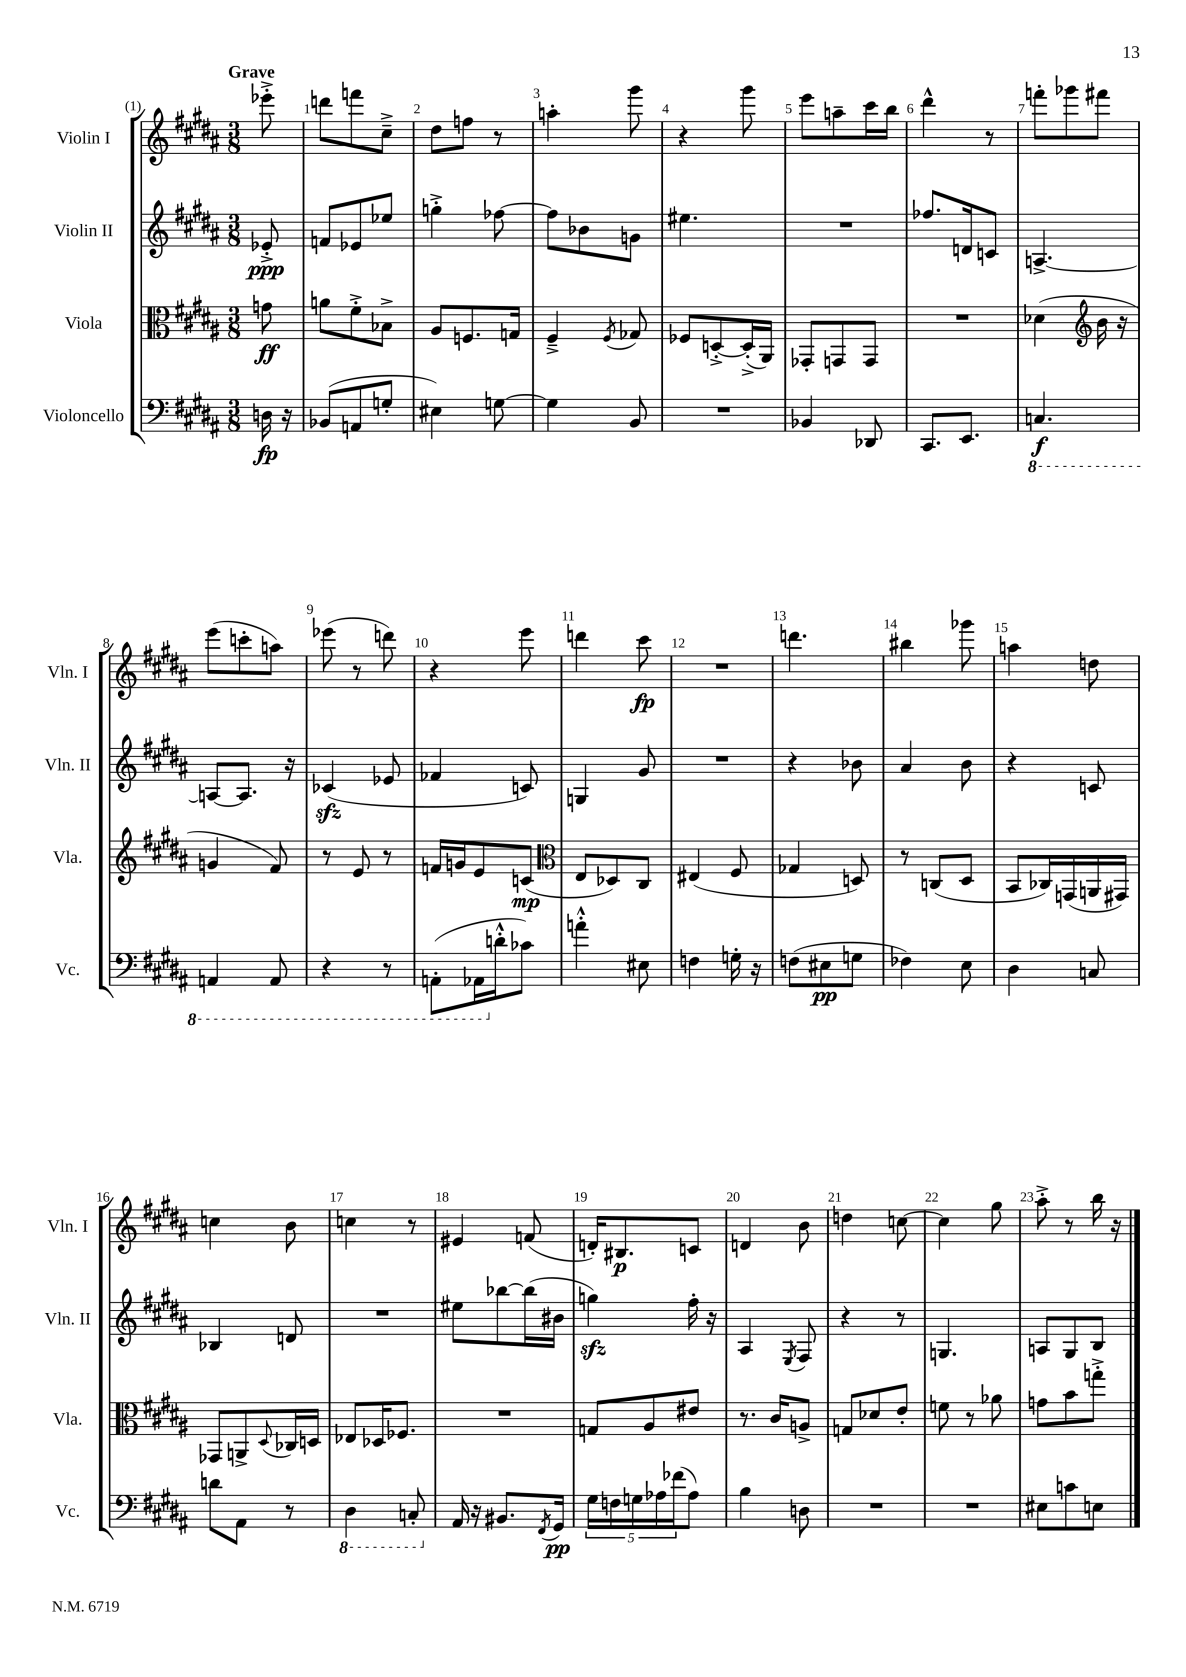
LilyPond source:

<<
\new StaffGroup <<
\new Staff = "s0" \with { instrumentName = "Violin I" shortInstrumentName = "Vln. I" } {
    \clef treble \key b \major \numericTimeSignature \time 3/8 \partial 8 \tempo "Grave"
    ees'''8-.-> |
    d'''8 f'''8 cis''8---> |
    dis''8 f''8 r8 |
    a''4-. gis'''8 |
    r4 gis'''8 |
    e'''8 a''8-- cis'''16 b''16 |
    dis'''4-^ r8 |
    f'''8-. ges'''8 fis'''8 |
    e'''8( c'''8-. a''8) |
    ees'''8( r8 d'''8) |
    r4 e'''8 |
    d'''4 cis'''8\fp |
    R4. |
    d'''4. |
    bis''4 ges'''8 |
    a''4 d''8 |
    c''4 b'8 |
    c''4 r8 |
    eis'4 f'8( |
    d'16-.) bis8.\p c'8 |
    d'4 b'8 |
    d''4 c''8~ |
    c''4 gis''8 |
    ais''8-.-> r8 b''16 r16 \bar "|." |
}
\new Staff = "s1" \with { instrumentName = "Violin II" shortInstrumentName = "Vln. II" } {
    \clef treble \key b \major \numericTimeSignature \time 3/8 \partial 8
    ees'8-.->\ppp |
    f'8 ees'8 ees''8 |
    g''4-.-> fes''8~ |
    fes''8 bes'8 g'8 |
    eis''4. |
    R4. |
    fes''8. d'16 c'8 |
    a4.~-> |
    a8~ a8. r16 |
    ces'4\sfz( ees'8 |
    fes'4 c'8) |
    g4 gis'8 |
    R4. |
    r4 bes'8 |
    ais'4 b'8 |
    r4 c'8 |
    bes4 d'8 |
    R4. |
    eis''8 bes''8~ bes''16( bis'16 |
    g''4\sfz) fis''16-. r16 |
    ais4 \acciaccatura { e8 } fis8 |
    r4 r8 |
    g4. |
    a8 gis8 b8 \bar "|." |
}
\new Staff = "s2" \with { instrumentName = "Viola" shortInstrumentName = "Vla." } {
    \clef alto \key b \major \numericTimeSignature \time 3/8 \partial 8
    g'8\ff |
    a'8 fis'8-.-> bes8-> |
    ais8 f8. g16 |
    fis4---> \acciaccatura { fis8 } ges8 |
    fes8 d8~-.-> d16-.->( ais,16) |
    ges,8-. g,8 g,8 |
    R4. |
    des'4( \clef treble b'16 r16 |
    g'4 fis'8) |
    r8 e'8 r8 |
    f'16 g'16 e'8 c'8\mp( |
    \clef alto e8 des8) cis8 |
    eis4( fis8 |
    ges4 d8) |
    r8 c8( dis8 |
    b,8 ces16) g,16( a,16 gis,16) |
    ges,8 a,8-> \appoggiatura { dis8 } ces16 d16 |
    ees8 des16 fes8. |
    R4. |
    g8 ais8 eis'8 |
    r8. cis'16 a8-> |
    g8 des'8 e'8-. |
    f'8 r8 aes'8 |
    g'8 b'8 g''8-.-> \bar "|." |
}
\new Staff = "s3" \with { instrumentName = "Violoncello" shortInstrumentName = "Vc." } {
    \clef bass \key b \major \numericTimeSignature \time 3/8 \partial 8
    d16\fp r16 |
    bes,8( a,8 g8-. |
    eis4) g8~ |
    g4 b,8 |
    R4. |
    bes,4 des,8 |
    cis,8. e,8. |
    \ottava #-1 c,4.\f |
    a,,4 a,,8 |
    r4 r8 |
    a,,8-.( aes,,16 \ottava #0 d'16-.-^ ces'8) |
    a'4-.-^ eis8 |
    f4 g16-. r16 |
    f8( eis8\pp g8 |
    fes4) e8 |
    dis4 c8 |
    d'8 ais,8 r8 |
    \ottava #-1 dis,4 c,8-. \ottava #0 |
    ais,16 r16 bis,8. \acciaccatura { fis,8 } gis,16\pp |
    \tuplet 5/4 { gis16 f16 g16 aes16 fes'16( } aes8) |
    b4 d8 |
    R4. |
    R4. |
    eis8 c'8 e8 \bar "|." |
}
>>
>>
\layout { \context { \Score \override BarNumber.break-visibility = ##(#f #t #t) barNumberVisibility = #all-bar-numbers-visible } }
